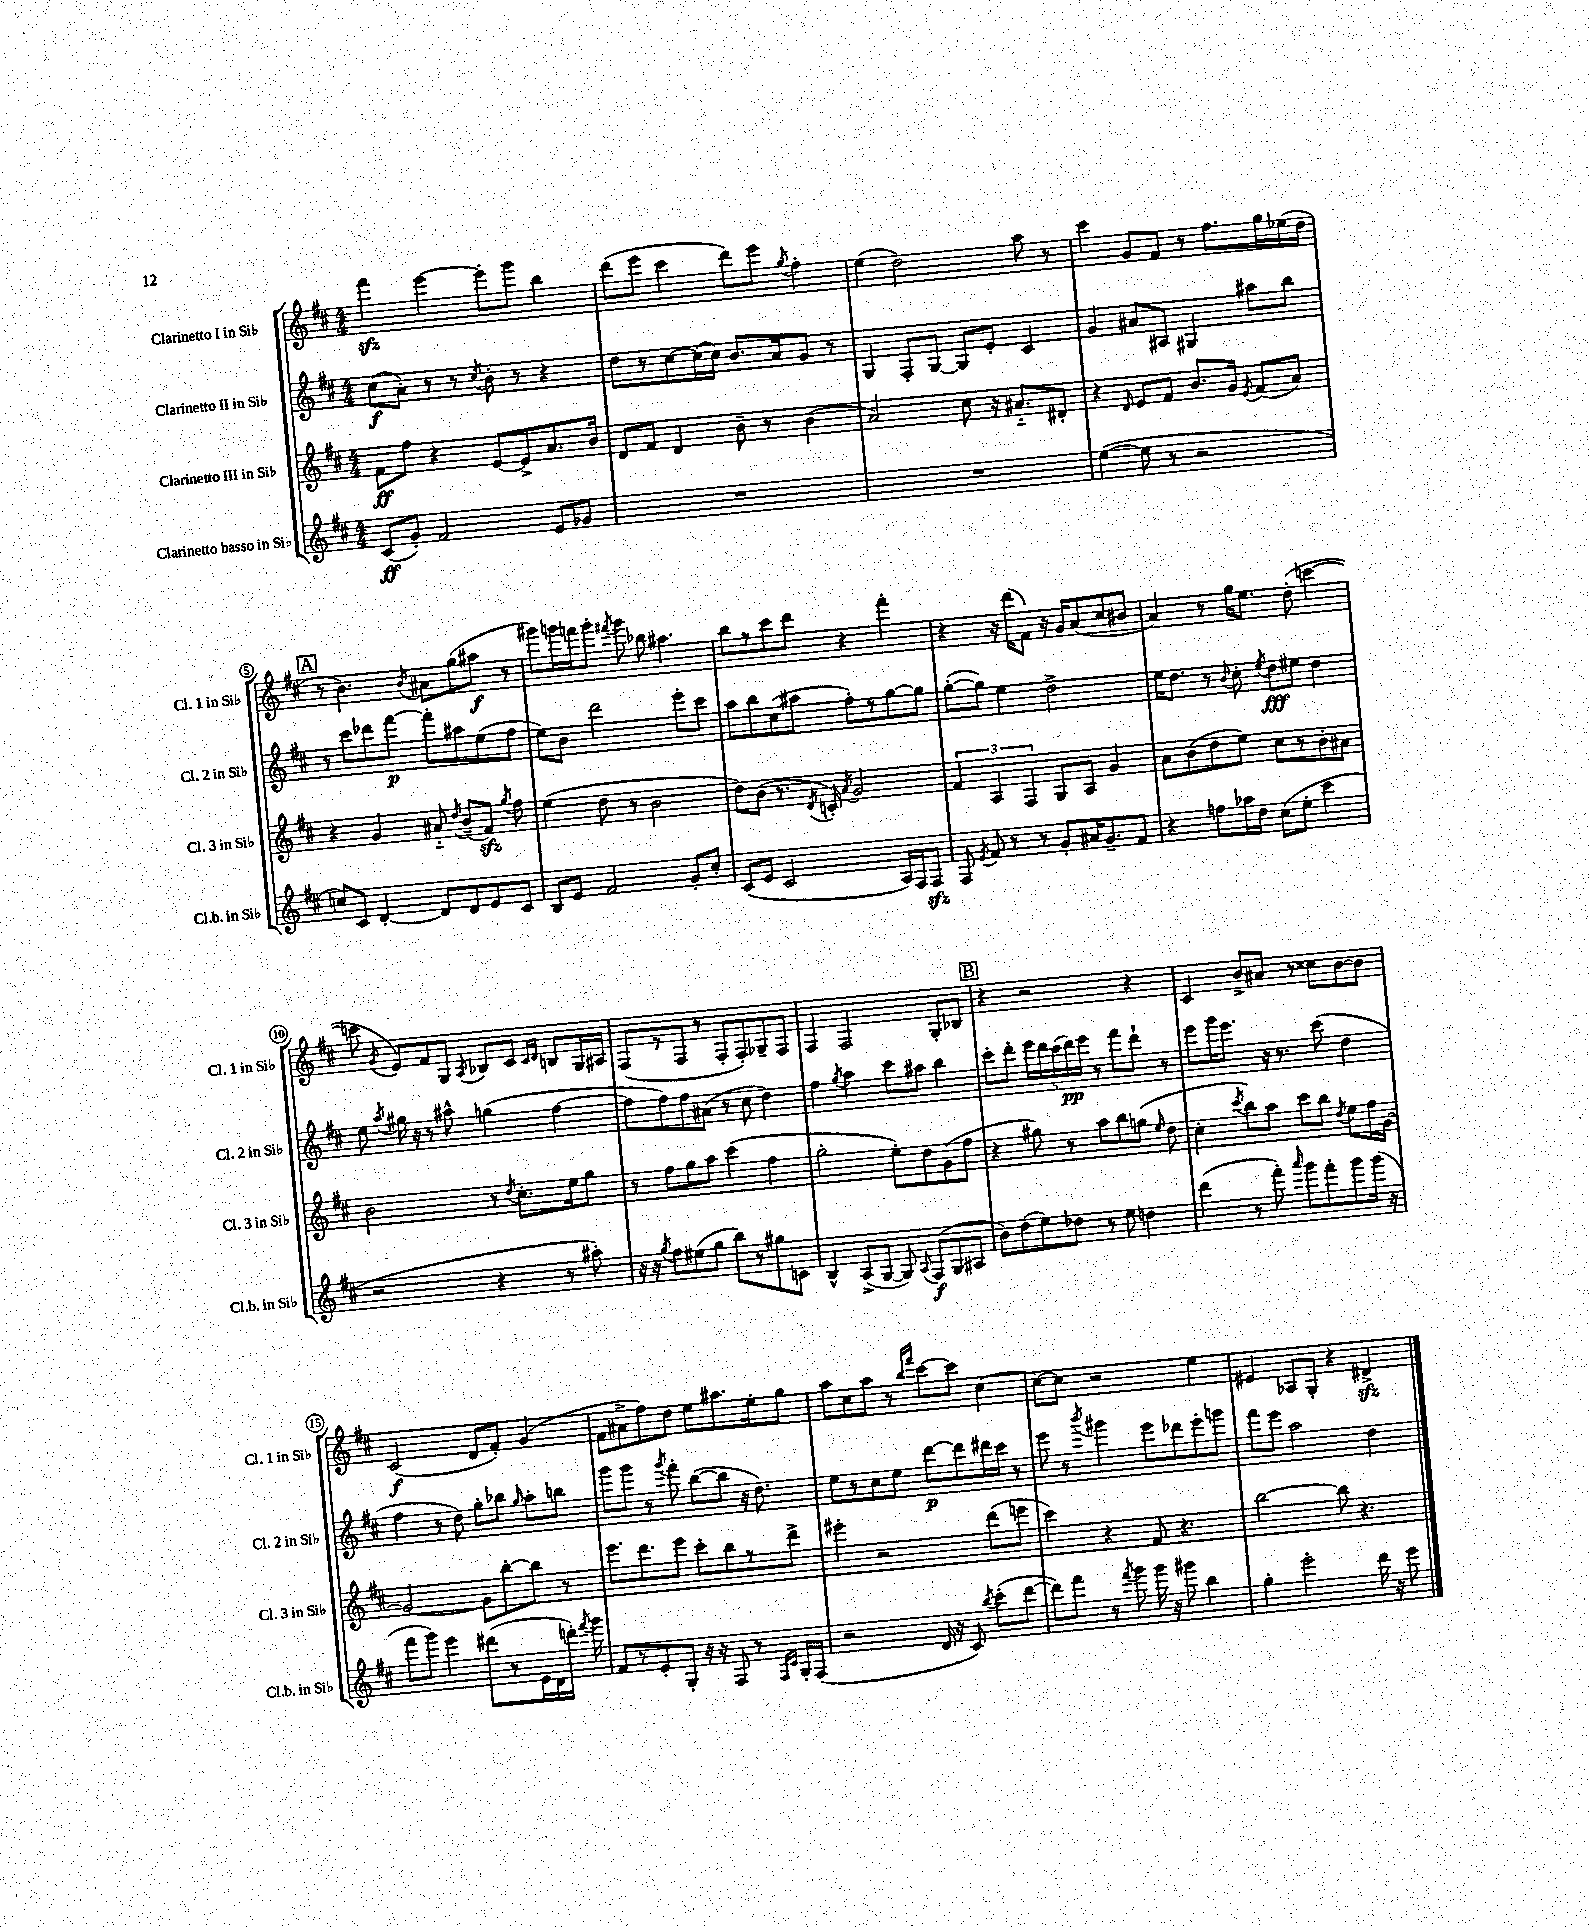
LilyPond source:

<<
\new StaffGroup <<
\new Staff = "s0" \with { instrumentName = "Clarinetto I in Sib" shortInstrumentName = "Cl. 1 in Sib" } {
    \clef treble \key d \major \numericTimeSignature \time 4/4
    \autoBeamOff fis'''4\sfz e'''4~ e'''8[-. g'''8] b''4 |
    d'''8[( e'''8] cis'''4 d'''8[) e'''8] \acciaccatura { g''8 } fis''4-. |
    e''4( d''2) a''8 r8 |
    cis'''4 g'8[ fis'8] r8 fis''8.[ g''16 ees''16( d''16] |
    \mark \markup { \box "A" } r8 b'4.) \acciaccatura { b'8 } ais'8[ g''8( ais''8]\f r8 |
    gis'''8[) g'''16 f'''16 g'''8]-. \acciaccatura { fis'''8 } g'''8 bes''8 ais''4. |
    b''8[ r8 cis'''8 d'''8] r4 fis'''4-. |
    r4 r16 d'''16[( fis'8]) r16 g'16[ a'8( cis''8 bis'8] |
    a'4) r8 g''16[ e''8.] d''8-.( c'''4~ |
    c'''8 \acciaccatura { g'8 } e'8[) fis'8 g8] \acciaccatura { a8 } bes8[ cis'8] \grace { cis'16[ d'16] } b8[ g16 ais16] |
    fis8[( r8 fis8] r8 fis8[-. fis8-.) ges8-- fis8] |
    fis4 fis2 g8[-. bes8] |
    \mark \markup { \box "B" } r4 r2 r4 |
    cis'4 b'8[-> ais'8] r8 cisis''8[ b'8~ b'8] |
    cis'2\f( d'8[ fis'8]-.) g'4( |
    fis'8[ ais'8-> fis''8) d''8] e''8[ ais''8. e''16-. g''8] |
    a''8[ cis''8 a''8] r8 \grace { b''16[ fis'''16] } cis'''8[~ cis'''8] cis''4~ |
    cis''8[~ cis''8] r2 e''4 |
    eis'4 aes8[ g8]-. r4 dis'4->\sfz \bar "|." |
}
\new Staff = "s1" \with { instrumentName = "Clarinetto II in Sib" shortInstrumentName = "Cl. 2 in Sib" } {
    \clef treble \key d \major \numericTimeSignature \time 4/4
    \autoBeamOff cis''8[\f( a'8]-.) r8 r8 \acciaccatura { cis''8 } b'8-. r8 r4 |
    d''8[ r8 cis''8~ cis''16( cis''16]) b'8.[ a'16 g'8] r8 |
    g4 fis8[-. g8]~ g8[ e'8]-. cis'4 |
    g'4 ais'8[ ais8] gis4 ais''8[ b''8] |
    \mark \markup { \box "A" } r8 cis'''8[ des'''8 fis'''8]~\p fis'''8[-. ais''8 e''8( fis''8] |
    e''8[) b'8] d'''2 e'''8[-. cis'''8] |
    a''8[ b''8 cis''8( ais''8] fis''8[-.) r8 g''8~ g''8] |
    g''8[~-.( g''8]) e''4 d''2-> |
    e''16[ d''8.] r8 \appoggiatura { b'8 } cis''8-. \acciaccatura { e''8 } d''8[\fff eis''8] d''4 |
    e''8 \acciaccatura { a''8 } gis''16 r16 r8 ais''8-^ g''4( fis''4~ |
    fis''8[ fis''8) fis''8 ais'8]( r8 cis''8 d''4) |
    fis''4 \acciaccatura { g''8 } a''4 cis'''8[ ais''8] b''4 |
    \mark \markup { \box "B" } cis'''8[-. d'''8]-. \tuplet 5/4 { e'''16[ d'''16 cis'''16( d'''16\pp) e'''16] } r8 fis'''8[ d'''8]-! r8 |
    e'''8[ g'''16 e'''8.] r16 r8. cis'''8( d''4 |
    fis''4 r8 d''8) g''8[-. bes''8] \grace { g''16 } a''8[-. b''8] |
    g'''8[ g'''8] r8 \acciaccatura { g'''8 } fis'''8-. b''8[~( b''8] r16 d''8.) |
    e''8[ r8 cis''8 e''8] d'''8[~\p d'''8 dis'''16 cis'''16] r8 |
    e'''8 r8 \acciaccatura { b'''8 } gis'''4 e'''8[ des'''8 e'''8-. g'''8] |
    fis'''8[ e'''8] a''2 d''4 \bar "|." |
}
\new Staff = "s2" \with { instrumentName = "Clarinetto III in Sib" shortInstrumentName = "Cl. 3 in Sib" } {
    \clef treble \key d \major \numericTimeSignature \time 4/4
    \autoBeamOff fis'8[\ff fis''8] r4 e'8[~ e'8-> a'8. b'16] |
    d'8[ fis'8] d'4 b'8-- r8 b'4( |
    a'2) cis''8 r16 ais'8.[-_ dis'8]-. |
    r4 \grace { d'16 } e'8[ fis'8] b'8.[ g'16] \acciaccatura { e'8 } fis'8[( a'8]) |
    \mark \markup { \box "A" } r4 g'4 ais'8-_ \acciaccatura { d''8 } b'8[--( fis'8]\sfz) \acciaccatura { g''8 } fis''8 |
    e''4( d''8 r8 b'2 |
    d''8[) b'8]( r8. \acciaccatura { d'8 } c'16-.) \acciaccatura { a'8 } g'2 |
    \tuplet 3/2 { fis'4 a4 fis4 } g8[ a8] g'4 |
    a'8[ b'8( d''8 e''8]) cis''8[ r8 b'8-. ais'8] |
    b'2 r8 \acciaccatura { d''8 } cis''8.[-. e''16 g''8] |
    r8 fis''8[ g''8 a''8] cis'''4( fis''4 |
    g''2-. e''8[-.) d''8 g'8( fis''8] |
    \mark \markup { \box "B" } r4 gis''8) r8 a''8[ b''8 g''8]( \grace { e''16 } d''8 |
    cis''4-. \acciaccatura { cis'''8 } b''8[) a''8] cis'''8[ b''8] \acciaccatura { d''8 } e''8[ fis''16 g'16]~ |
    g'2~ g'8[ b''8~-. b''8] r8 |
    e'''8.[ d'''8. e'''8] cis'''8[-. b''8 r8 d'''8]-> |
    eis'''4-. r2 d'''8[( e'''8] |
    cis'''4) r4 fis'8 r4. |
    b''2~ b''8 r4. \bar "|." |
}
\new Staff = "s3" \with { instrumentName = "Clarinetto basso in Sib" shortInstrumentName = "Cl.b. in Sib" } {
    \clef treble \key d \major \numericTimeSignature \time 4/4
    \autoBeamOff cis'8[\ff( g'8]-.) fis'2 e'8[ ges'8] |
    R1 |
    R1 |
    e''4~( e''8 r8 r2 |
    \mark \markup { \box "A" } c''8[) cis'8] d'4~-. d'8[ d'8 e'8 cis'8] |
    b8[ e'8] fis'2 g'8[-. cis''8]-. |
    cis'8[( e'8] cis'2 a16[) fis16 fis8]\sfz |
    fis8 \acciaccatura { e'8 } fis'8 r8 r8 g'8[-. ais'16 g'8.-- fis'8] |
    r4 f''8[ aes''16 d''16] cis''8[( e''8]-. cis'''4 |
    r2 r4 r8 ais''8-.) |
    r16 r16 \acciaccatura { g''8 } fis''8[ eis''8( g''8] b''8[) r8 gis''8 c'8] |
    b4-^ a8[->( g8]~ g8) \appoggiatura { a8 } fis8[\f( g8 ais8] |
    \mark \markup { \box "B" } b'8[) d''8( e''8) des''8] r8 e''8 d''4 |
    d'''4( r8 fis'''8-.) \grace { a'''16 } g'''8[ fis'''8-. g'''8 g'''16]( r16 |
    fis'''8[ g'''8]) e'''4 dis'''8[( r8 e'16 d'16 d'''16]-.) \acciaccatura { fis'''8 } g'''16 |
    fis'8[ r8 e'8-. g8]-. r16 r16 fis8 r8 \grace { fis16[ cis'16] } g16[-. fis16]( |
    r2 d'16 r16 cis'8) \acciaccatura { b''8 } cis'''8[-.( d'''8]~ |
    d'''8[) fis'''8] r8 \acciaccatura { fis'''8 } g'''8 g'''16 r16 gis'''8 b''4 |
    g''4-. e'''2-. d'''16 r16 e'''8 \bar "|." |
}
>>
>>
\layout { \context { \Score \override BarNumber.stencil = #(make-stencil-circler 0.1 0.3 ly:text-interface::print) } }
